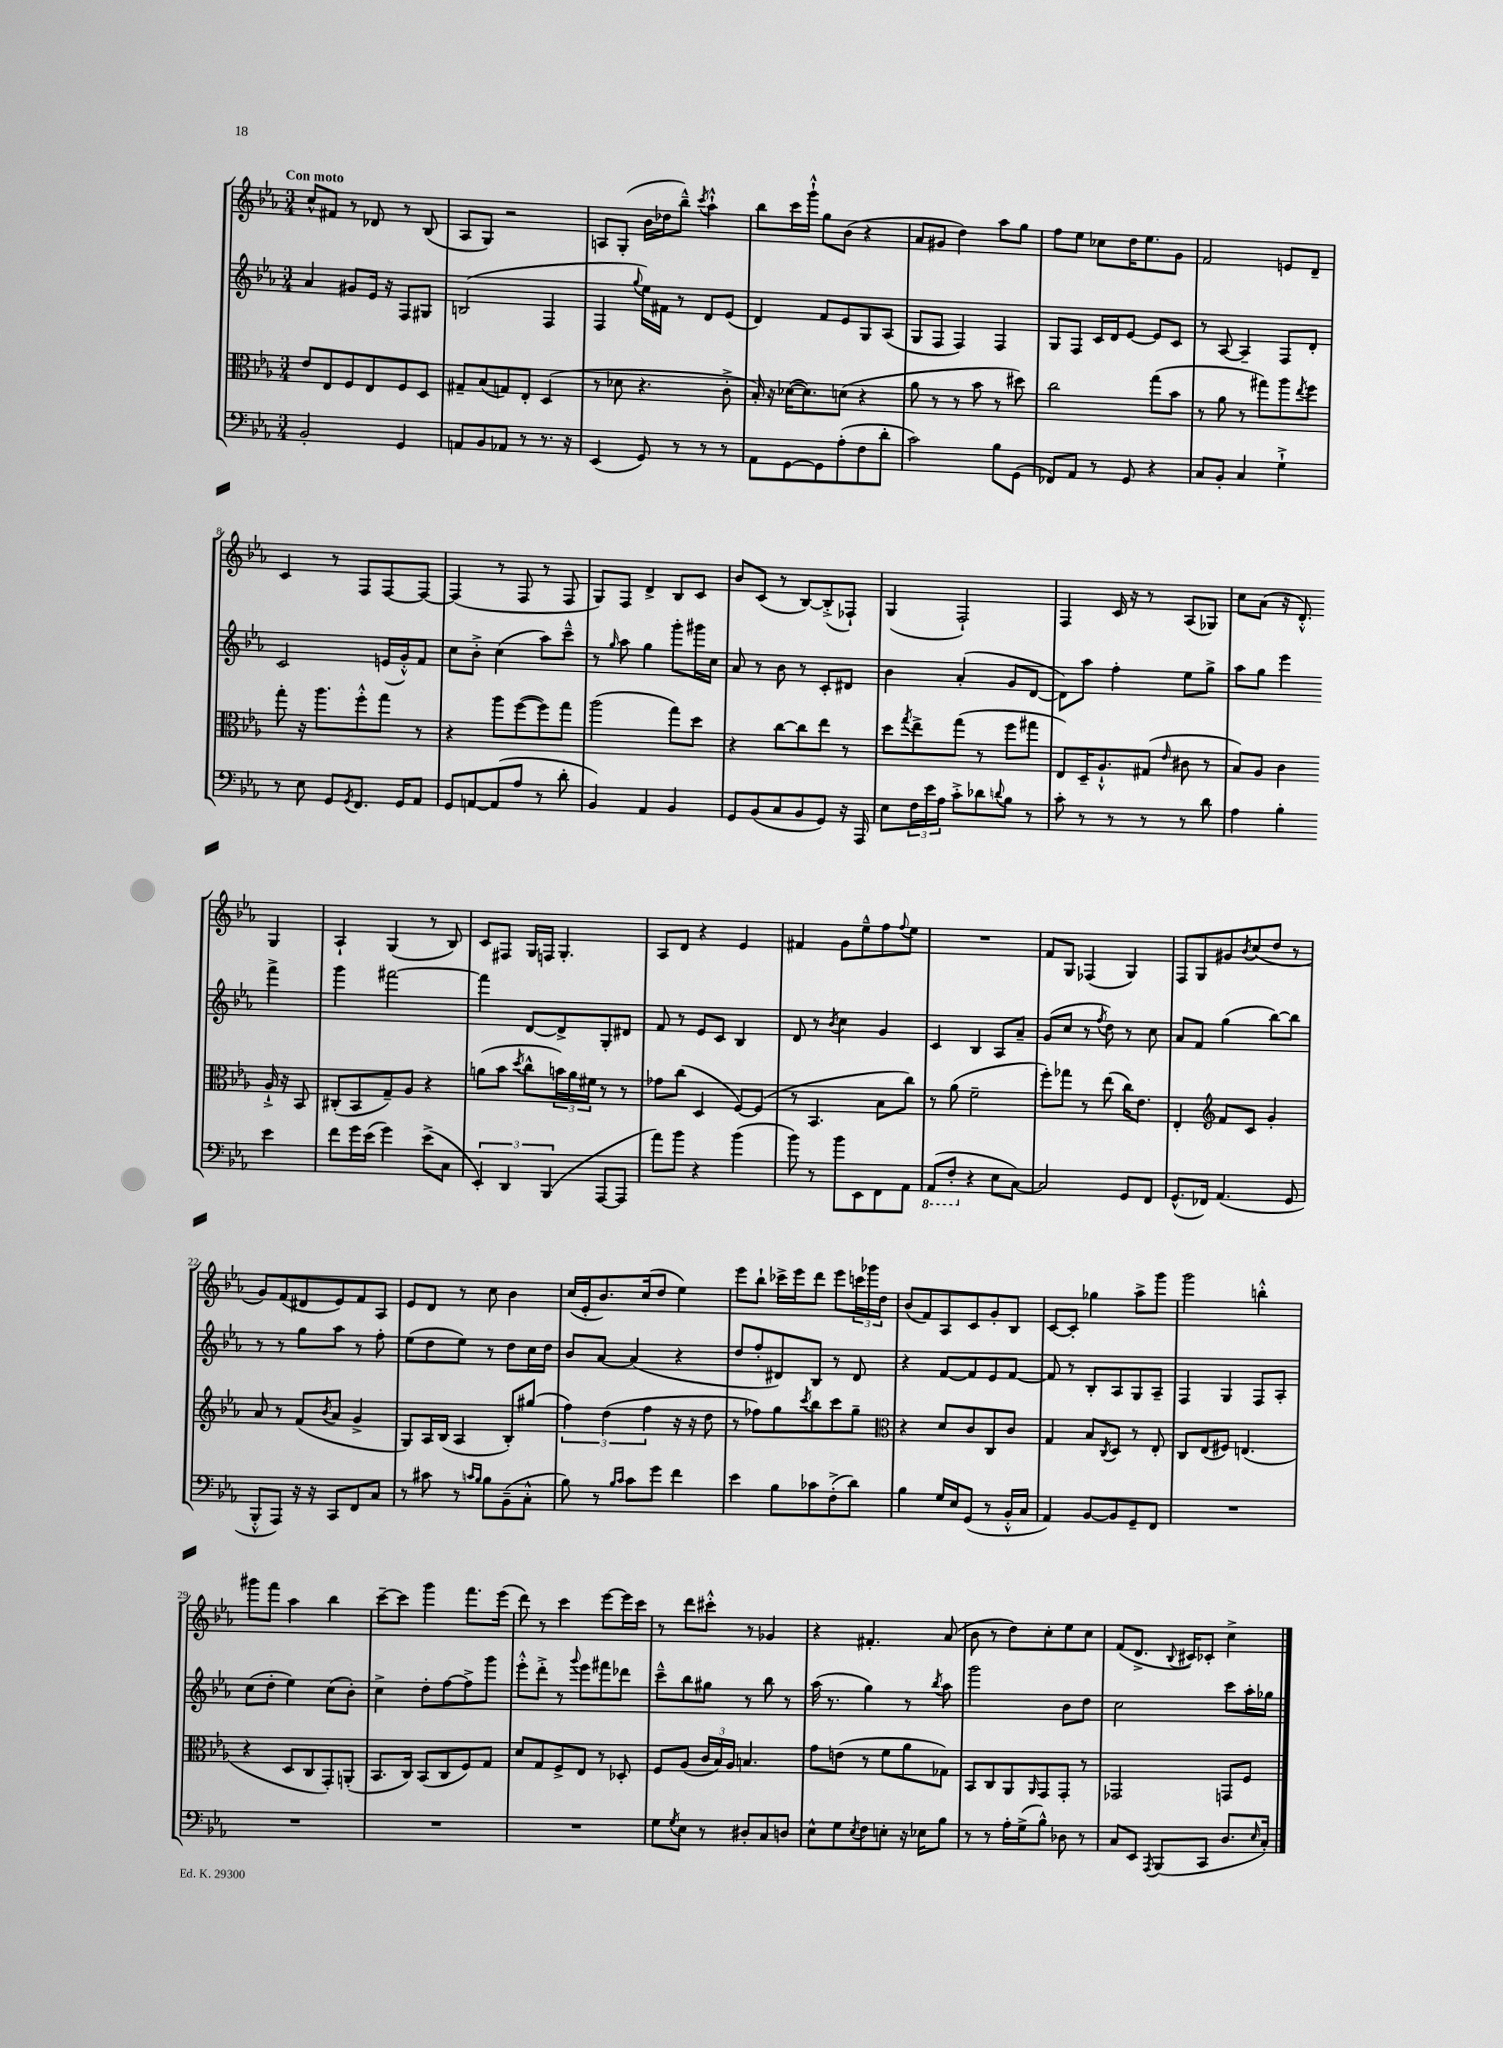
<<
\new StaffGroup <<
\new Staff = "s0" {
    \clef treble \key ees \major \numericTimeSignature \time 3/4 \tempo "Con moto"
    c''8-^ fis'8 r8 des'8 r8 bes8( |
    aes8 g8) r2 |
    a8 g8-.( bes'16 des''16 bes''8---^) \acciaccatura { c'''8 } aes''4-!-^ |
    bes''8 c'''16 g'''16-!-^ g''8 bes'8( r4 |
    aes'8 gis'8 d''4) aes''8 g''8 |
    f''8 ees''8 ces''8 d''16 ees''8. g'8 |
    f'2 e'8 d'8-- |
    c'4 r8 f8 f8~ f8~ |
    f4( r8 f8 r8 f8 |
    g8) f8 d'4-> bes8 c'8 |
    bes'8 c'8( r8 bes8~) bes8-.->( fes8-!) |
    g4( f2-!) |
    f4 c'16 r16 r8 aes8( ges8) |
    c''8 aes'8( r16 d'8.-.-^) g4 |
    aes4-! g4( r8 bes8) |
    c'8 fis8 g16 f16 g4.-. |
    aes8 d'8 r4 ees'4 |
    fis'4 g'8 ees''8---^ f''8 \appoggiatura { f''8 } ees''8 |
    R2. |
    f'8 g8 fes4( g4) |
    f8 g8 gis'8 \acciaccatura { bes'8 } c''8( d''8 r8 |
    g'8) f'8( dis'8 ees'8) f'8 aes8 |
    ees'8 d'8 r8 c''8 bes'4 |
    c''16( ees'16-. bes'8.) c''16( d''8 ees''4) |
    ees'''8 bes''8-! ces'''16-> ees'''16 d'''8 ees'''8 \tuplet 3/2 { c'''16 ges'''16 d''16 } |
    bes'8( f'8) aes8 c'8 g'8-. bes8 |
    c'8~ c'8-. ges''4 aes''8-> g'''8 |
    g'''2 b''4-.-^ |
    gis'''8 f'''8 aes''4 bes''4 |
    c'''8~-- c'''8 g'''4 f'''8. ees'''16( |
    d'''8) r8 c'''4 ees'''8~ ees'''16 c'''16 |
    r8 d'''8 cis'''8-.-^ r8 ges'4 |
    r4 fis'4.-. aes'8( |
    bes'8 r8 d''8) c''8-. ees''8 c''8 |
    f'8( d'8.-> \appoggiatura { bes8 } cis'16) ces'8-. c''4-> \bar "|." |
}
\new Staff = "s1" {
    \clef treble \key ees \major \numericTimeSignature \time 3/4
    aes'4 gis'8 ees'16 r16 f8 gis8 |
    b2( f4 |
    f4 \appoggiatura { g''8 } ees''16) fis'16 r8 d'8 ees'8( |
    d'4) f'8 ees'8 g8 aes8( |
    g8 f8 f4) f4 |
    g8 f8 c'16 d'16 ees'8~ ees'8 c'8 |
    r8 aes8~ aes4-- f8 d'8-. |
    c'2 e'16( g'16-.-^) f'8 |
    c''8 bes'8-.-> c''4( aes''8) c'''8---^ |
    r8 \grace { g''16 } aes''8 g''4 g'''8-. gis'''16 c''16 |
    aes'8 r8 bes'8 r8 c'8-. dis'8 |
    bes'4 aes'4-.( g'8 d'8~ |
    d'8) aes''8 f''4-. ees''8 g''8-> |
    aes''8 g''8 ees'''4 f'''4-> |
    g'''4 fis'''2~ |
    fis'''4 d'8~ d'8-> g8-. dis'8 |
    f'8 r8 ees'8 c'8 bes4 |
    d'8 r8 \acciaccatura { bes'8 } c''4 g'4 |
    c'4 bes4 aes8 aes'8-- |
    g'8( c''8 r8 \acciaccatura { f''8 } d''8) r8 c''8 |
    aes'8 f'8 g''4( bes''8~) bes''8 |
    r8 r8 g''8 aes''8 r8 f''8-. |
    ees''8( d''8 ees''8) r8 d''8 c''16 d''16 |
    bes'8 aes'8~ aes'4( r4 |
    d''8 f''8-. dis'8) bes8 r8 dis'8 |
    r4 f'8~ f'8 ees'8 f'8~ |
    f'8 r8 bes8-. aes8 g8 aes8-- |
    f4 g4 f8 aes8-. |
    c''8( d''8-. ees''4) c''8( bes'8-.) |
    c''4-> d''8-. f''8~ f''8-> g'''8 |
    ees'''8-.-^ d'''8-.-> r8 \appoggiatura { g'''8 } ees'''8 fis'''8 des'''8 |
    c'''8---^ bes''8 gis''8 r8 bes''8 r8 |
    aes''16( r8. g''4) r8 \acciaccatura { bes''8 } aes''8 |
    g'''2 bes'8 d''8 |
    c''2 c'''8 aes''16-. ges''16 \bar "|." |
}
\new Staff = "s2" {
    \clef alto \key ees \major \numericTimeSignature \time 3/4
    ees'8 ees8 f8 ees8 f8 d8 |
    gis8-- bes8( g8) ees8-. d4( |
    r8 des'8 r4. c'8-.-> |
    bes16-.) r16 des'16~( des'8.) d'8( r4 |
    aes'8 r8 r8 bes'8 r8 dis''8) |
    c''2 g''8( bes'8 |
    r8 aes'8 r8 gis''8) aes''8 \acciaccatura { ees''8 } f''8 |
    g''8-. r16 aes''8. f''8-.-^ g''8 r8 |
    r4 aes''8 f''8~( f''8) g''8 |
    aes''2( g''8) d''8 |
    r4 c''8~ c''8 ees''8 r8 |
    d''8 \acciaccatura { g''8 } ees''8-> g''8( r8 f''8 gis''8 |
    ees8) d16-- aes8.-!-^ gis8( \grace { ees'16 } cis'8 r8 |
    bes8) aes8 c'4 aes16-!-> r16 bes,8 |
    cis8-.( bes,8 g8--) aes8 r4 |
    a'8( bes'8 \acciaccatura { d''8 } c''8-^ \tuplet 3/2 { b'16) a'16 fis'16 } r8 r8 |
    ges'8 c''8( d4 f8~) f8( |
    r8 bes,4. bes8 c''8) |
    r8 aes'8( f'2-- |
    f''8-.) ges''8 r8 ees''8( c''16) ees'8. |
    ees4-. \clef treble f'8 c'8 g'4-. |
    aes'8 r8 f'8( \acciaccatura { bes'8 } aes'8 g'4-> |
    g8) aes16 bes16( aes4 bes8-.) gis''8( |
    \tuplet 3/2 { f''4) d''4( f''4 } r16 r16 d''8 |
    r8 fes''8) g''8 \acciaccatura { c'''8 } bes''8 c'''8 g''8-- |
    \clef alto r4 d'8 c'8 c8 c'8 |
    g4 bes8 \acciaccatura { c8 } d8 r8 ees8-. |
    c8 ees8( fis8) e4.( |
    r4 d8 c8 g,8-.) a,8-.( |
    bes,8. c16) bes,8( c8 f8) g8 |
    d'8 g8 f8-> ees8 r8 des8-. |
    f8 aes8( \tuplet 3/2 { c'16 bes16) aes16 } b4. |
    g'8 e'8( r8 f'8 aes'8 ges8) |
    bes,8 c8 aes,8 \grace { aes,16 } g,8 g,8-. r8 |
    ges,2 g,8 f8 \bar "|." |
}
\new Staff = "s3" {
    \clef bass \key ees \major \numericTimeSignature \time 3/4
    bes,2-. g,4 |
    a,8 bes,8 aes,8 r8 r8. r16 |
    ees,4( g,8) r8 r8 r8 |
    aes,8 g,8~ g,8 aes8-.( f8 d'8-. |
    c'2) bes8 g,8( |
    fes,8) aes,8 r8 g,8 r4 |
    c8 bes,8-. c4 g4-!-> |
    r8 ees8 g,8 \acciaccatura { g,8 } f,8. g,16 aes,8 |
    g,8 a,8~ a,8( aes8 r8 d'8-. |
    bes,4) aes,4 bes,4 |
    g,8 bes,8( c8 bes,8 g,8) r16 aes,,16 |
    ees8 \tuplet 3/2 { f16 ees'16 aes16 } c'8-.-> des'8 \appoggiatura { d'8 } bes8 r8 |
    c'8-. r8 r8 r8 r8 d'8 |
    aes4 bes4-. ees'4 |
    f'8 g'16 ees'16( g'4) ees'8->( c8 |
    \tuplet 3/2 { ees,4-.) d,4 bes,,4( } aes,,8~ aes,,8 |
    aes'8) bes'8 r4 bes'4( |
    bes'8) r8 bes'8 ees,8 f,8 aes,8 |
    \ottava #-1 aes,,8( f,8-. \ottava #0 r4 ees8 c8~) |
    c2 g,8 f,8 |
    g,8.-^( fes,16) aes,4.( g,8 |
    bes,,8-.-^ aes,,8) r16 r16 c,8 f,8 c8 |
    r8 cis'8 r8 \grace { c'16 bes16 } bes8 bes,8--( c8-.-^ |
    bes8) r8 \grace { bes16 c'16 } c'8 g'8 f'4 |
    ees'4 bes8 ces'8 f8-.->( d'8) |
    bes4 g16 ees16 g,8( r8 bes,16-.-^ c16 |
    aes,4) bes,8~ bes,8 g,8-- f,8 |
    R2. |
    R2. |
    R2. |
    R2. |
    g8 \acciaccatura { g8 } ees8 r8 dis8-. c8 d8 |
    ees8-^ g8 \acciaccatura { ees8 } f8 e8-. r16 ees16 bes8 |
    r8 r8 aes16-. g16->( bes8-^) des8 r8 |
    c8 ees,8 \acciaccatura { aes,,8 } bes,,8( c,8 d8. \grace { ees16 } c16-.) \bar "|." |
}
>>
>>
